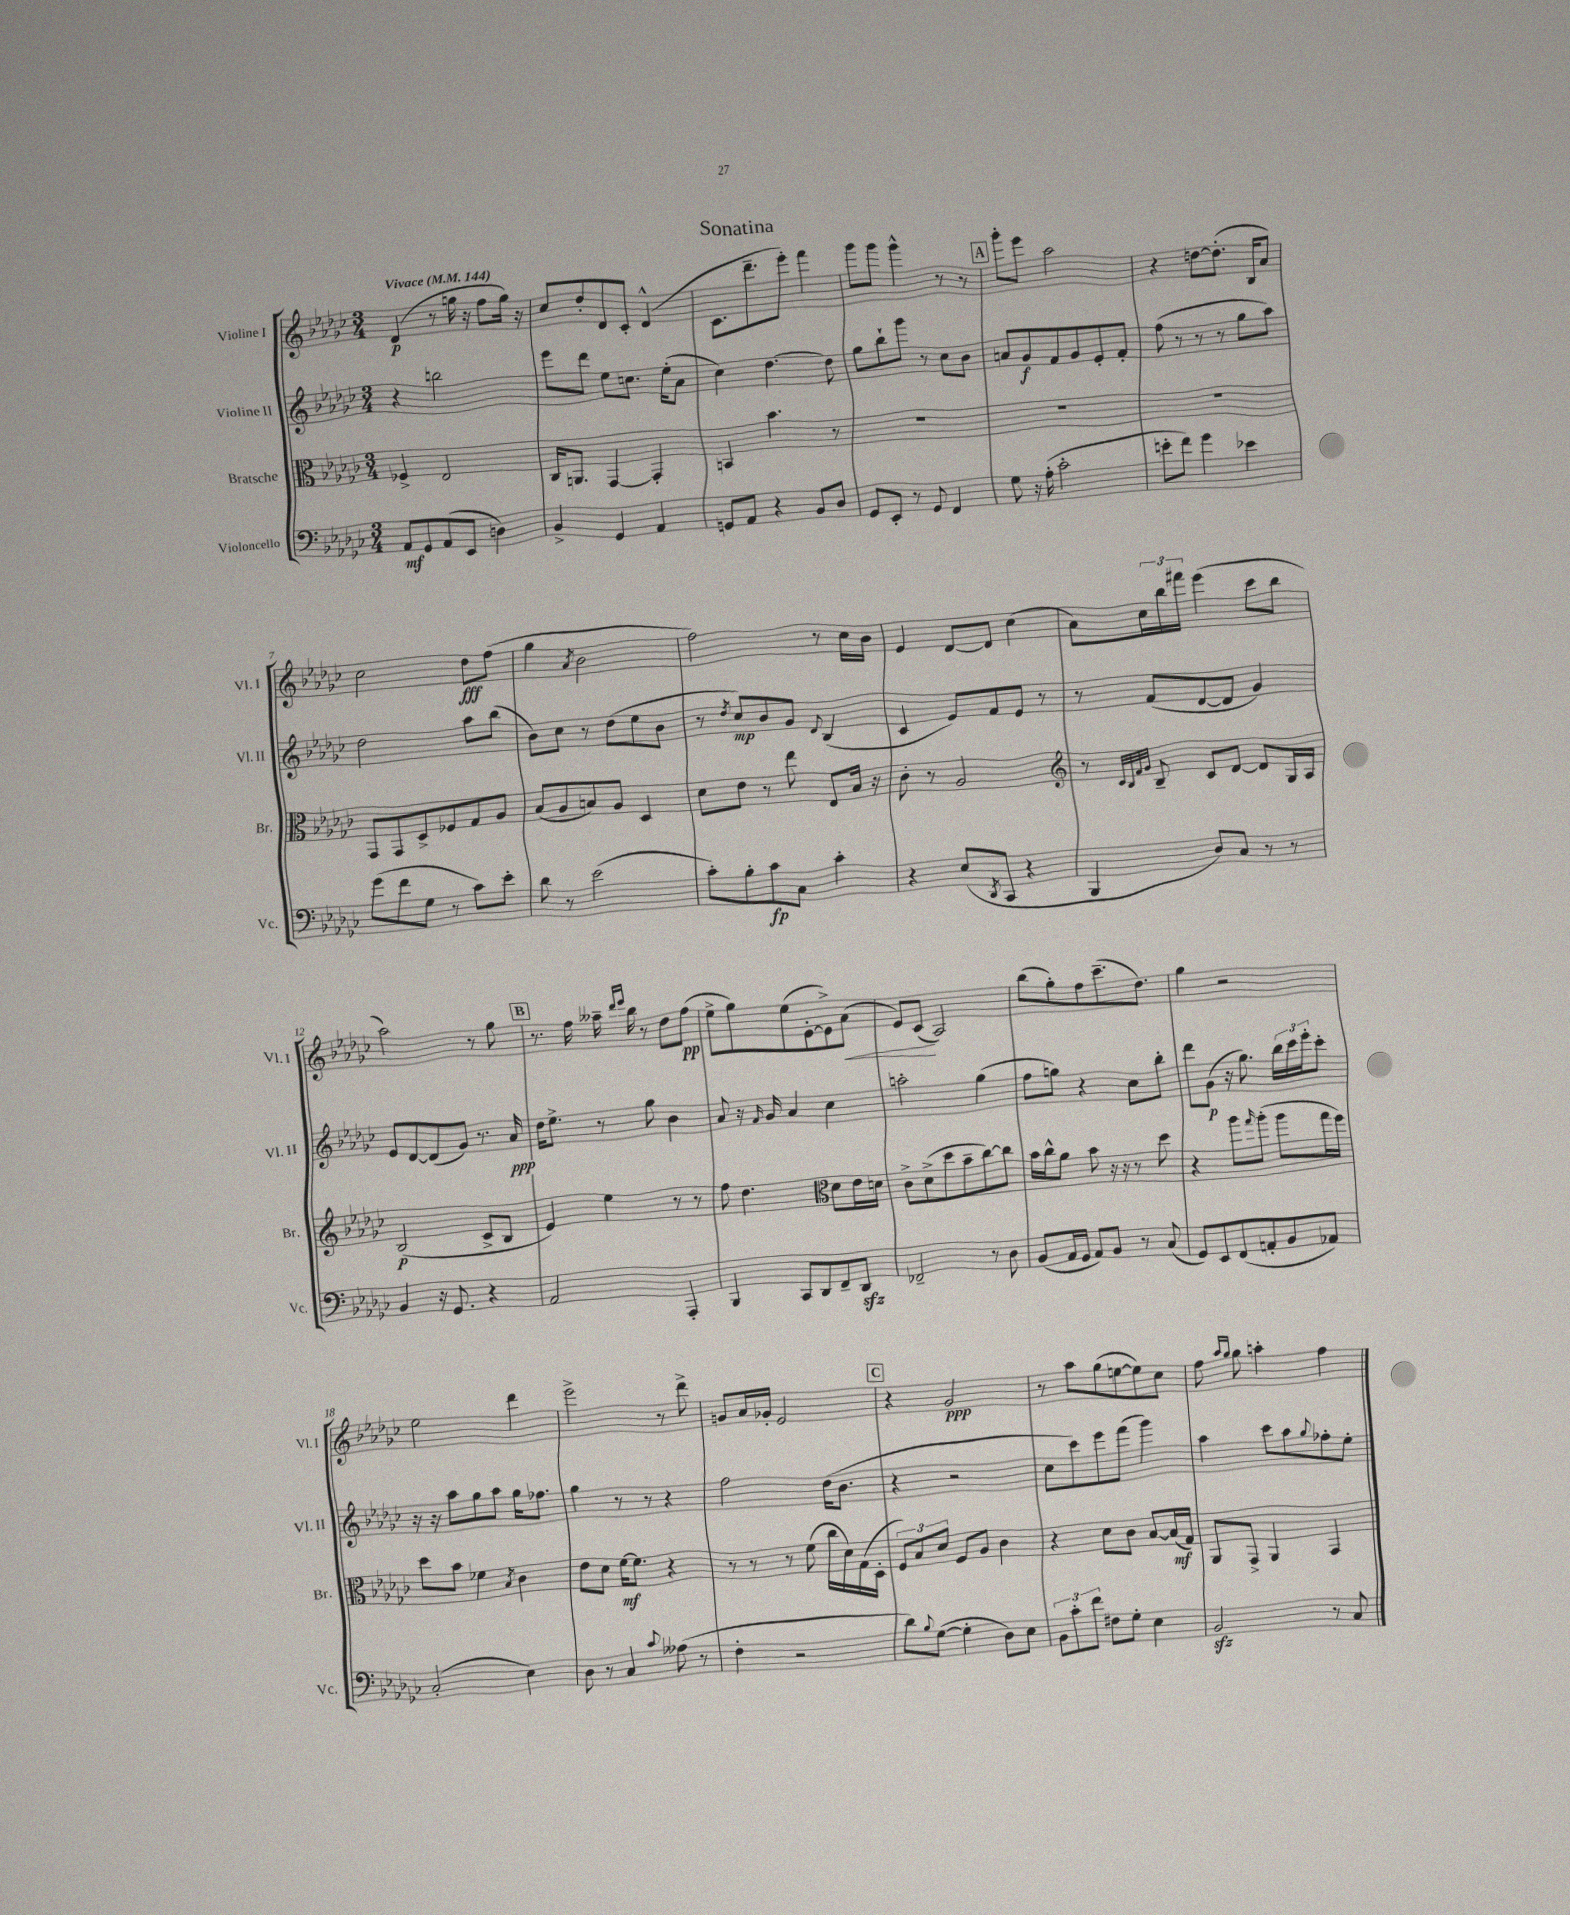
\header { title = "Sonatina" }
<<
\new StaffGroup <<
\new Staff = "s0" \with { instrumentName = "Violine I" shortInstrumentName = "Vl. I" } {
    \clef treble \key ges \major \numericTimeSignature \time 3/4 \tempo "Vivace" 4 = 144
    des'4\p( r8 g''16 r16 f''8 g''16) r16 |
    ces''8 des''8-. des'8 ces'8-. des'4-^( |
    ces'8. des'''8.-- ees'''8-.) f'''4 |
    ges'''8 ges'''8 ges'''4-^ r8 r8 |
    \mark \markup { \box "A" } ges'''8-. ees'''8 aes''2 |
    r4 d''8~ d''8.-.( bes16 aes'8) |
    ces''2 des''8\fff f''8( |
    ges''4 \acciaccatura { aes'8 } bes'2 |
    f''2) r8 ces''16 bes'16 |
    ees'4 des'8~ des'8 ces''4( |
    aes'8) \tuplet 3/2 { ces''16 bes''16 fis'''16 } ees'''4( ces'''8 bes''8 |
    aes''2) r8 ges''8 |
    \mark \markup { \box "B" } r8. f''16 aeses''16-- \grace { des'''16 ees'''16 } bes''16 r8 des''8 f''8\pp( |
    ees''8-> ges''8) ees''8( ees'8~-. ees'8->) aes'8\<( |
    ees'8) ces'8\!( aes2) |
    bes''8( ges''8-.) f''8 ces'''8.--( des''8.) |
    ges''4 r2 |
    ees''2 des'''4 |
    ees'''2-> r8 des'''8-> |
    g'8 aes'16 ges'16-. ees'2 |
    \mark \markup { \box "C" } r4 ges'2\ppp |
    r8 aes''8 ges''8( e''8~ e''8) ces''8 |
    f''8 \grace { aes''16 ges''16 } ges''8 a''4-. f''4 \bar "|." |
}
\new Staff = "s1" \with { instrumentName = "Violine II" shortInstrumentName = "Vl. II" } {
    \clef treble \key ges \major \numericTimeSignature \time 3/4
    r4 b''2 |
    ees'''8 des'''8 ees''8 c''8. ees''16-.( aes'8 |
    ces''4) des''4.~ des''8 |
    ges''8 bes''8-! ges'''8 r8 ces''8 bes'8 |
    \mark \markup { \box "A" } a'8 ges'8\f f'8 ges'8 ees'8-. f'8-. |
    f''8( r8 r8 r8 ges''8 aes''8) |
    des''2 aes''8 bes''8( |
    bes'8) ces''8 r8 des''8( ees''8 bes'8 |
    r8 \acciaccatura { des''8 } ces''8\mp) bes'8 ges'8 \appoggiatura { des'8 } bes4( |
    ces'4 ees'8) f'8 ees'8 r8 |
    r8 f'8( des'8~ des'8 ges'4) |
    ees'8 des'8~ des'8( ges'8) r8. aes'16\ppp |
    \mark \markup { \box "B" } des''16 ees''8.-> r8 ges''8 bes'4 |
    aes'8 r16 \grace { f'16 } ges'16 aes'4 ces''4 |
    a''2-. ges''4( |
    f''8 g''8) r4 ces''8 bes''8-. |
    des'''8 ges'8\p( r16 ges''8.) \tuplet 3/2 { bes''16 ces'''16 ees'''16-. } ces'''8-. |
    r16 r16 aes''8 ges''8 aes''8 ges''16 fes''8. |
    ges''4 r8 r8 r4 |
    f''2 des''16( bes'8. |
    \mark \markup { \box "C" } r4 r2 |
    ces''8 ces'''8) ees'''8 f'''8( ges'''4) |
    aes''4 ces'''8 aes''8 \appoggiatura { ges''8 } fes''8-. ees''8-. \bar "|." |
}
\new Staff = "s2" \with { instrumentName = "Bratsche" shortInstrumentName = "Br." } {
    \clef alto \key ges \major \numericTimeSignature \time 3/4
    fes4-> ees2 |
    ces16 a,8. ges,4~ ges,4-. |
    b,4 bes'4. r8 |
    R2. |
    \mark \markup { \box "A" } R2. |
    R2. |
    ges,8 ges,8 des8-> fes8 ges8 aes8 |
    bes8( aes8 b8) aes8 des4 |
    des'8 ees'8 r8 ees''8 ees8 bes16 r16 |
    ces'8-. r8 aes2 |
    \clef treble r8 \grace { ces'32 bes32 f'32 ges'32 } bes8-- ces'8 des'8~ des'8 ges16 aes16 |
    bes2\p( ces'8-> bes8 |
    \mark \markup { \box "B" } ees'4) ees''4 r8 r8 |
    f''8 des''4. \clef alto des'8 ees'16 d'16 |
    ces'8-> des'8->( des''8 bes'8-- ces''8~) ces''8 |
    bes'16 ces''16-^ aes'8 bes'8 r16 r16 r8 des''8 |
    r4 aes''8 \grace { ges''16 } aes''8-.( aes''8 ges''16 f''16) |
    des''8 bes'8 fes'4 \acciaccatura { bes8 } ces'4 |
    ees'8 des'8 f'16~\mf f'8. r4 |
    r8 r8 r8 f'8( ces''16 des'16) ges16( des16-. |
    \mark \markup { \box "C" } \tuplet 3/2 { f8) bes8 des'8 } f8 aes8 ces'4 |
    r4 des'8 ces'8 bes8~ bes16\mf( ges16) |
    aes,8 ges,8-> aes,4 ges,4 \bar "|." |
}
\new Staff = "s3" \with { instrumentName = "Violoncello" shortInstrumentName = "Vc." } {
    \clef bass \key ges \major \numericTimeSignature \time 3/4
    aes,8\mf ges,8 aes,8( ees,8 d4) |
    bes,4-> ges,4 aes,4 |
    g,8 aes,8 r4 bes,8 des8 |
    ges,8 ees,8-. r8 ges,8 f,4 |
    \mark \markup { \box "A" } ges8 r16 aes16-.( ces'2-. |
    e'8-. f'8) ges'4 ees'4 |
    ges'8( f'8 ges8 r8 ces'8) ees'8-. |
    des'8 r8 ees'2( |
    ces'8-.) bes8-. ces'8\fp ces8 ces'4-. |
    r4 ees8( \acciaccatura { des,8 } ces,8 r4 |
    bes,,4 des8) ces8 r8 r8 |
    bes,4 r16 ges,8. r4 |
    \mark \markup { \box "B" } aes,2 aes,,4-. |
    bes,,4 ces,8 des,8 f,8-- des,8\sfz |
    fes,2-- r8 des8 |
    bes,8( aes,16 ges,16 aes,8) bes,8 r8 ces8( |
    ges,8) ees,8 f,8( a,8-. bes,8 aes,8) |
    ces2-.( ees4) |
    des8 r8 ces4 \appoggiatura { ces'8 } aeses8( r8 |
    f4-. r2 |
    \mark \markup { \box "C" } des'8) \appoggiatura { bes8 } ges8~( ges4-. des8) ees8 |
    \tuplet 3/2 { bes,8 ces'8-. f'8 } fis8 ges8-. ees4 |
    bes,2\sfz r8 ces8 \bar "|." |
}
>>
>>
